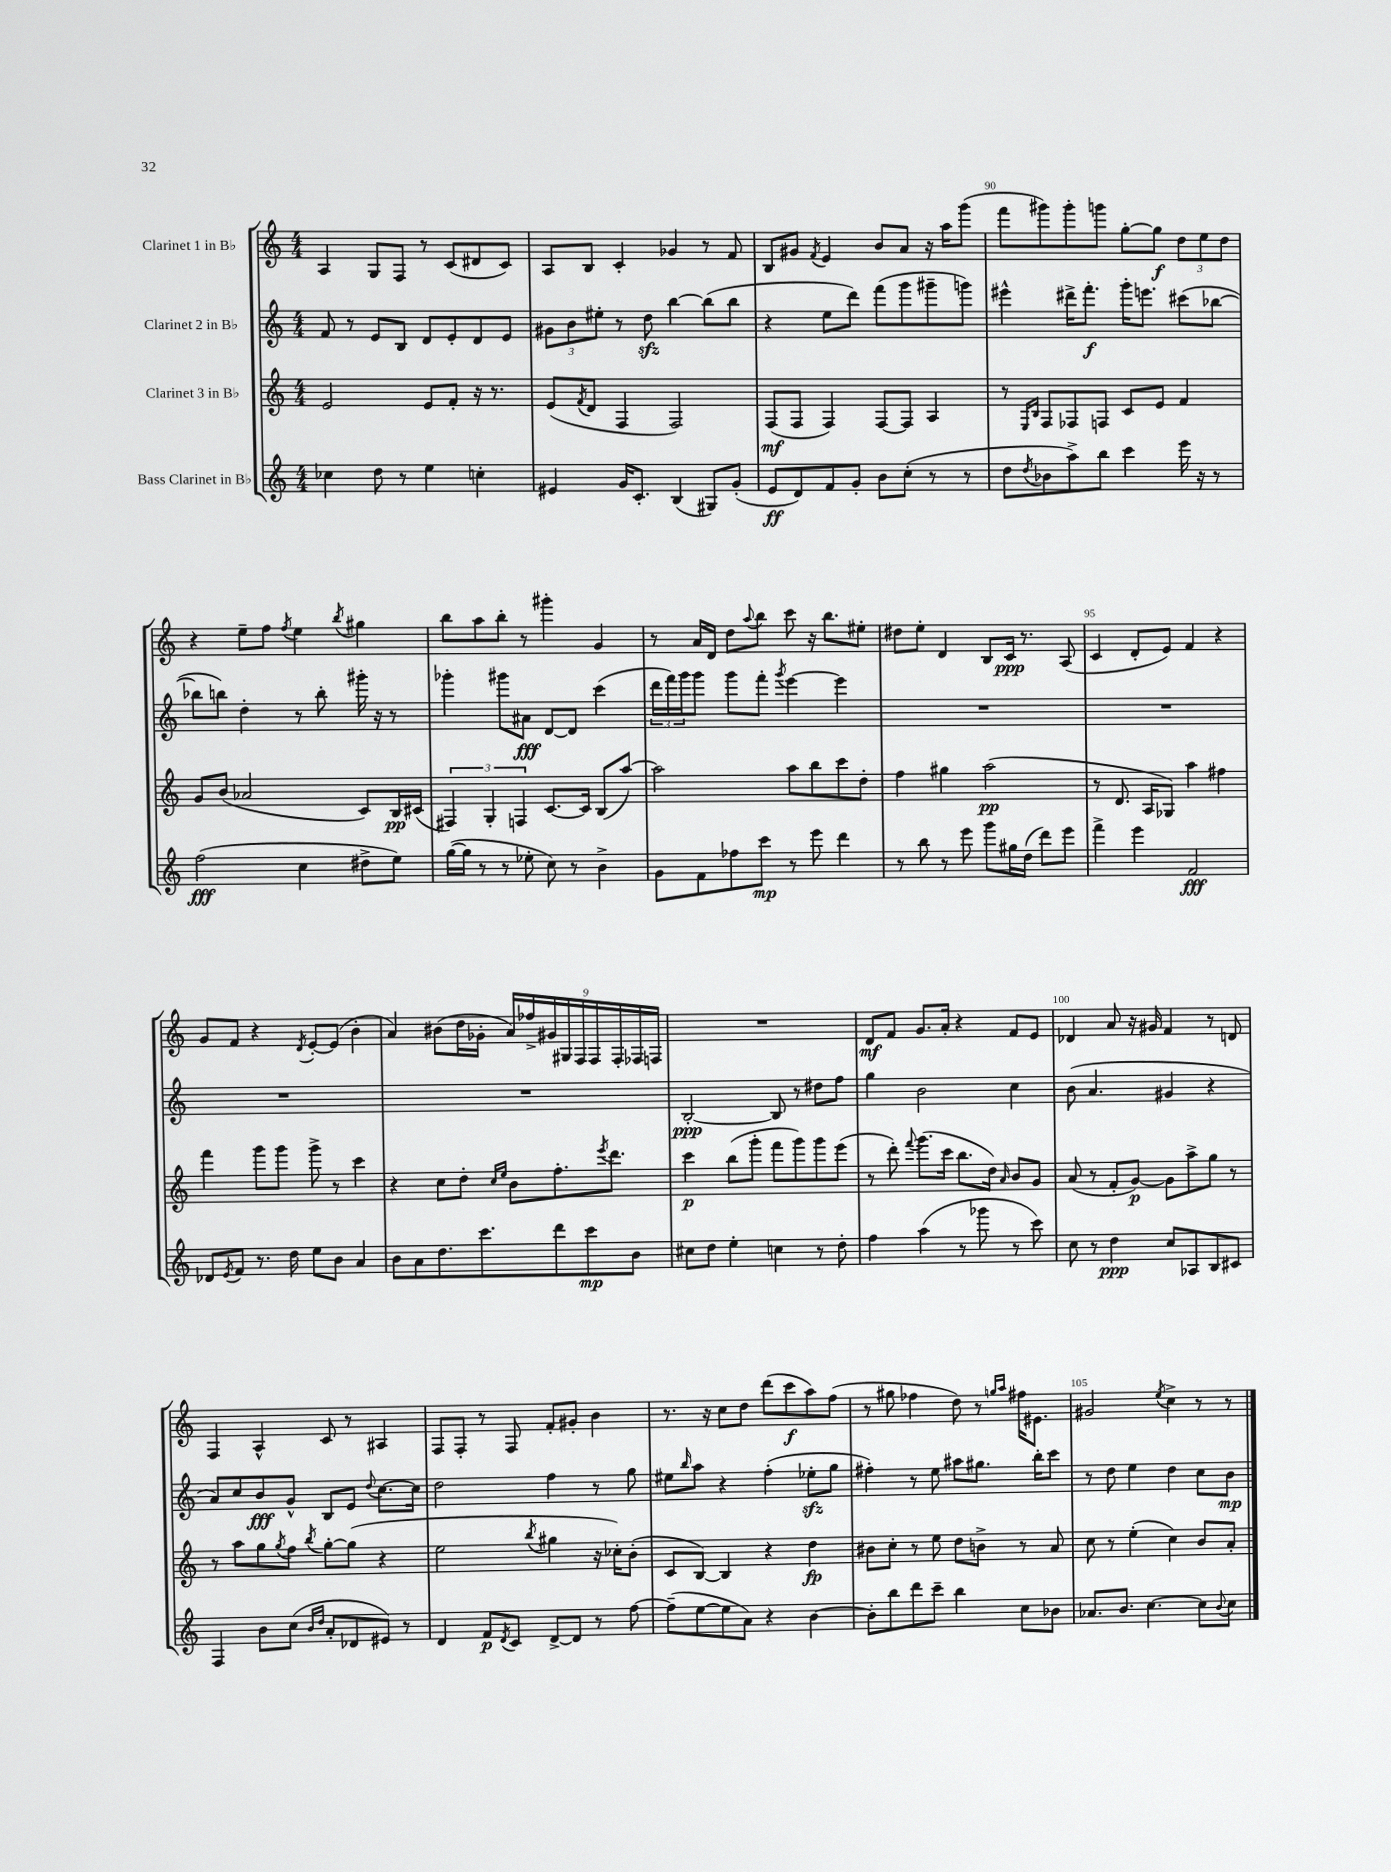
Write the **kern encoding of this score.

**kern	**kern	**kern	**kern
*staff4	*staff3	*staff2	*staff1
*clefG2	*clefG2	*clefG2	*clefG2
*k[]	*k[]	*k[]	*k[]
*M4/4	*M4/4	*M4/4	*M4/4
4cc-	2e	8f	4A
.	.	8r	.
8dd	.	8e	8G
8r	.	8B	8F
4ee	8e	8d	8r
.	8f'	8e'	(8c
4cc'	16r	8d	8d#
.	8.r	.	.
.	.	8e	8c)
=	=	=	=
4e#	(8e	12g#	8A
.	.	12b	.
.	8qf	.	.
.	8d	.	8B
.	.	12ee#'	.
16g	4F	8r	4c'
8.c'	.	.	.
.	.	8dd	.
(4B	2F)	[4bb	4g-
8G#)	.	(8bb]	8r
(8g'	.	8bb	8f
=	=	=	=
8e	(8F	4r	8B
8d)	8F	.	8g#
.	.	.	8qf
8f	4F)	8ee	4e
8g'	.	8ddd)	.
8b	[8F	(8fff	8b
(8cc'	8F]	8ggg	8a
8r	4A	8ggg#~	16r
.	.	.	16aa
8r	.	8ggg)	(8ggg
=	=	=	=
8dd	8r	4eee#^^	8fff
.	16qqE	.	.
8qdd	16qqB	.	.
8b-	8F	.	8ggg#)
8aa^)	8F-	16ddd#^	8ggg#'
.	.	8.fff'	.
8bb	8F	.	8ggg
4ccc	8c	16ggg'	[8gg'
.	.	8.eee	.
.	8e	.	8gg]
16eee	4f	(8ccc#	12dd
16r	.	.	.
.	.	.	12ee
8r	.	[8bb-	.
.	.	.	12dd
=	=	=	=
(2ff	8g	8bb-]	4r
.	(8b	8bb)	.
.	2a-	4dd'	8ee~
.	.	.	8ff
.	.	.	8qff
4cc	.	8r	4ee
.	.	8bb'	.
.	.	.	8qbb
8dd#^	8c)	16ggg#'	4gg#
.	.	16r	.
8ee)	16B	8r	.
.	(16c#	.	.
=	=	=	=
([16gg	6F#)	4ggg-'	8bb
16gg]	.	.	.
8r	.	.	8aa
.	6G'	.	.
8r	.	8ggg#	8bb'
.	6F	.	.
8ee-'	.	8a#	8r
8cc)	[8.c	[8d	4ggg#'
8r	.	8d]	.
.	16c]	.	.
4b^	(8B	(4ccc	4g
.	[8aa)	.	.
=	=	=	=
8g	2aa]	24ddd	8r
.	.	24fff)	.
.	.	24ggg	.
8f	.	8ggg	16a
.	.	.	16d
8ff-	.	8ggg	8dd
.	.	.	8qqaa
8ccc	.	8fff'	8bb
.	.	8qggg	.
8r	8aa	[4eee	8ccc
8eee	8bb	.	16r
.	.	.	8.bb
4ddd	8ccc	4eee]	.
.	8dd'	.	8ee#'
=	=	=	=
8r	4ff	1r	8dd#
8bb	.	.	8ee'
8r	4gg#	.	4d
8eee	.	.	.
8ggg	(2aa	.	8B
16gg#	.	.	16c
(16dd	.	.	8.r
8ddd)	.	.	.
8eee	.	.	(8A
=	=	=	=
4fff^	8r	1r	4c
.	8.d	.	.
4eee	.	.	8d'
.	16A	.	.
.	8G-)	.	8e)
2f	4aa	.	4f
.	4ff#	.	4r
=	=	=	=
8d-	4fff	1r	8g
8qe	.	.	.
8f	.	.	8f
8.r	8ggg	.	4r
.	8ggg	.	.
16dd	.	.	.
.	.	.	8qd
8ee	8ggg^	.	[8e'
8b	8r	.	(8e]
4a	4ccc	.	4b'
=	=	=	=
8b	4r	1r	4a)
8a	.	.	.
8.dd	8cc	.	(8b#
.	8dd'	.	16dd
8.ccc	.	.	16g-'
.	16qqcc	.	.
.	16qqee	.	.
.	8b	.	18a)
.	.	.	18ff-^
.	.	.	18g#
8ddd	8.ff'	.	.
.	.	.	18G#
.	.	.	18F
8ccc	.	.	.
.	.	.	18F
.	8qeee	.	.
.	8.ddd	.	.
.	.	.	18F'
8b	.	.	.
.	.	.	18F-
.	.	.	18F
=	=	=	=
8cc#	4ccc	[2B'	1r
8dd	.	.	.
4ee'	(8bb	.	.
.	8ggg'	.	.
4cc	8fff	8B]	.
.	8ggg)	8r	.
8r	8ggg	8dd#	.
8dd'	(8eee	8ff	.
=	=	=	=
4ff	8r	4gg	8d
.	8ddd')	.	8f
.	8qqfff	.	.
(4aa	(8.ggg	2b	8.g
.	16ccc	.	16a'
8r	8.bb	.	4r
8ggg-	.	.	.
.	16dd)	.	.
.	16qqa	.	.
8r	8b	4cc	8f
8ccc)	8g	.	8e
=	=	=	=
8cc	(8a	(8b	4d-
8r	8r	4.a	.
4dd	8f'	.	8a
.	[8g)	.	16r
.	.	.	16g#
8cc	8g]	4g#	4f
8A-	8aa^	.	.
8B	8gg	4r	8r
8c#	8r	.	8d
=	=	=	=
4F	8r	8a)	4F
.	8aa	8cc	.
8b	8gg	8b	4A^^
.	8qgg	.	.
(8cc	8ff	8g^^	.
16qqb	.	.	.
16qqdd	8qbb	.	.
8a'	[8gg'	8B	8c
8d-	(8gg]	8e	8r
.	.	8qqdd	.
8e#)	4r	[8.cc	4A#
8r	.	.	.
.	.	16cc]	.
=	=	=	=
4d	2ee	2dd	8F
.	.	.	8F'
8f	.	.	8r
8qd	.	.	.
8c	.	.	8F
.	8qbb	.	.
[8d^	4gg#	4ff	8f'
8d]	.	.	8g#'
8r	16r	8r	4b
.	16cc-')	.	.
[8ff	(8b'	8gg	.
=	=	=	=
(8ff~]	8c	8ee#	8.r
.	.	16qqbb	.
[8ee	[8B)	8aa	.
.	.	.	16r
8ee]	4B]	4r	8cc
8a)	.	.	8dd
4r	4r	(4ff'	(8ddd
.	.	.	8ccc
[4b	4dd	8ee-'	8aa)
.	.	8gg	(8ff
=	=	=	=
8b']	8b#	4ff#')	8r
8bb	8cc'	.	8gg#
8ddd	8r	8r	4ff-
8ccc~	8ee	8ee	.
4bb	8dd	8aa#	8dd)
.	8b^	8.gg#	8r
.	.	.	16qqgg
.	.	.	16qqaa
8cc	8r	.	16ff#
.	.	16bb'	8.e#
8b-	8a	8ccc	.
=	=	=	=
8.a-	8cc	8r	2g#
.	8r	8dd	.
8.b	.	.	.
.	(4ee'	4ee	.
[4.cc	.	.	.
.	.	.	8qee
.	4cc)	4dd	4cc^
8cc]	8b	8cc	8r
8qqb	.	.	.
8cc	8a'	8b	8r
==	==	==	==
*-	*-	*-	*-
